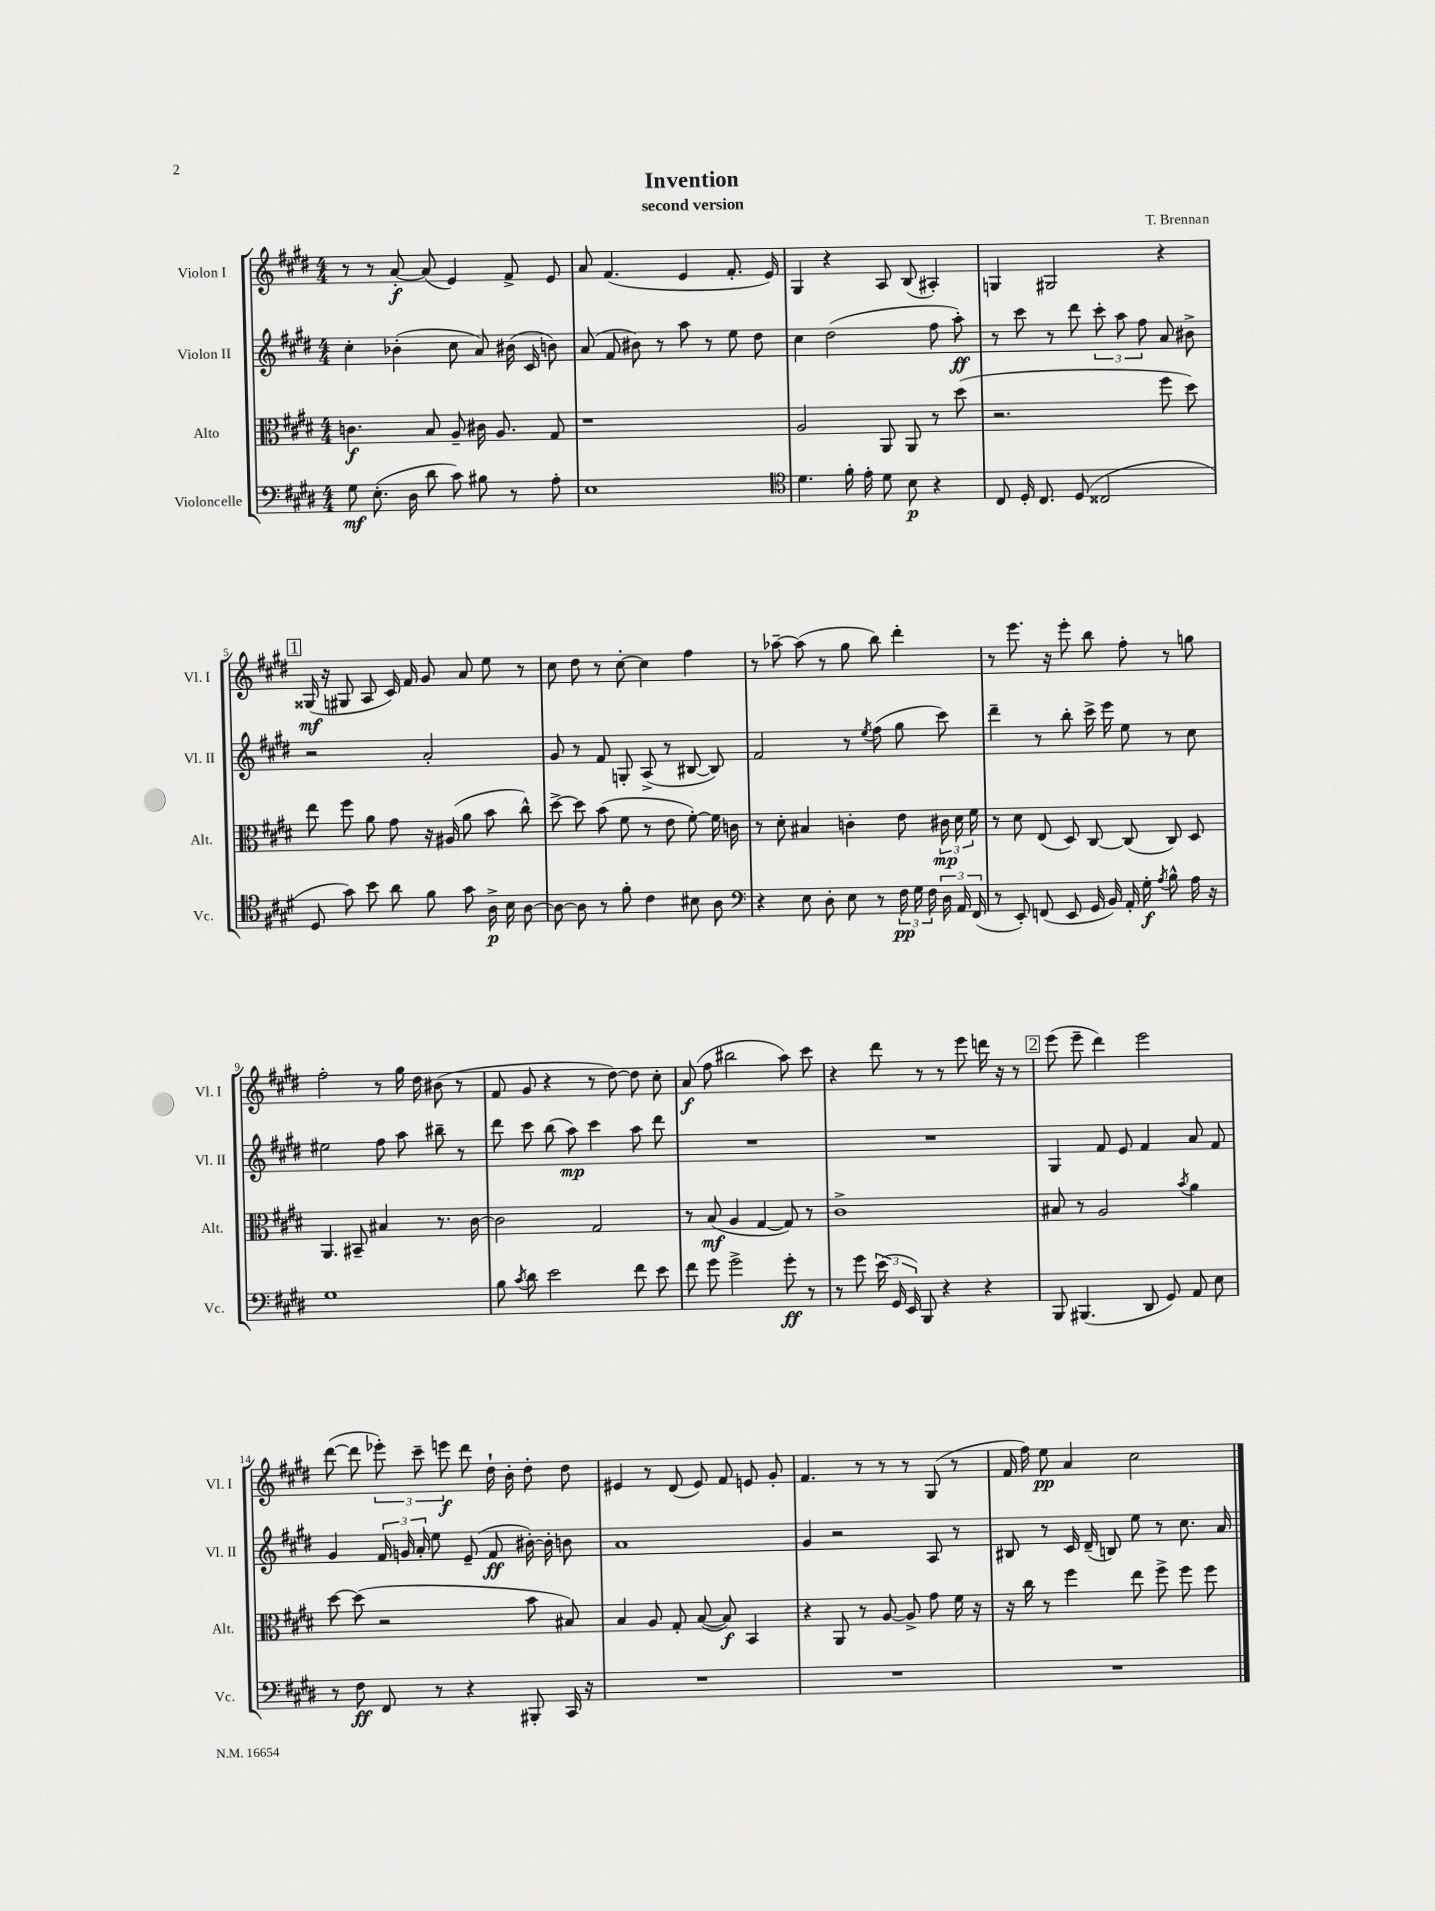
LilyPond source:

\header { title = "Invention" composer = "T. Brennan" subtitle = "second version" }
<<
\new StaffGroup <<
\new Staff = "s0" \with { instrumentName = "Violon I" shortInstrumentName = "Vl. I" } {
    \clef treble \key e \major \numericTimeSignature \time 4/4
    \autoBeamOff r8 r8 a'8~-.\f a'8( e'4) fis'8-> e'8 |
    a'8 fis'4.( e'4 fis'8.-. e'16) |
    gis4 r4 a8 b8( ais4-.) |
    g4 gis2 r4 |
    \mark \markup { \box "1" } gisis16\mf( r16 gis8 a8 cis'16) fis'16 gis'8 a'8 e''8 r8 |
    cis''8 dis''8 r8 cis''8~-. cis''4 fis''4 |
    r8 aes''8~-- aes''8( r8 gis''8 b''8) dis'''4-. |
    r8 e'''8. r16 e'''8-. b''8 fis''8-. r8 g''8 |
    fis''2-. r8 gis''16 dis''16 bis'8( r8 |
    fis'8 gis'8 r4 r8 dis''8~) dis''8 cis''8-. |
    a'8\f( fis''8 bis''2 a''8) cis'''8 |
    r4 dis'''8 r8 r8 e'''8 d'''16 r16 r8 |
    \mark \markup { \box "2" } e'''8( e'''8-- dis'''4) e'''2 |
    dis'''8~( dis'''8 \tuplet 3/2 { ees'''8-.) cis'''8-- e'''8\f } dis'''8 dis''16-! b'16-. dis''8-. dis''8 |
    eis'4 r8 dis'8( eis'8) fis'8 e'8 gis'8-. |
    fis'4. r8 r8 r8 gis8( r8 |
    fis'16 fis''16) e''8\pp a'4 cis''2 \bar "|." |
}
\new Staff = "s1" \with { instrumentName = "Violon II" shortInstrumentName = "Vl. II" } {
    \clef treble \key e \major \numericTimeSignature \time 4/4
    \autoBeamOff cis''4-. bes'4-.( cis''8 a'8) bis'16( cis'16 b'8) |
    a'8( fis'8 bis'8) r8 a''8 r8 e''8 dis''8 |
    cis''4 dis''2( fis''8 a''8-.\ff) |
    r8 cis'''8 r8 dis'''8 \tuplet 3/2 { cis'''8-. a''8 fis''8 } a'8 bis'8-> |
    \mark \markup { \box "1" } r2 a'2-. |
    gis'8 r8 fis'8 g8-. a8->( r8 bis8~ bis8) |
    fis'2 r8 \acciaccatura { e''8 } fis''8( gis''8 cis'''8) |
    dis'''4-- r8 b''8-. cis'''16-> e'''16 e''8 r8 cis''8 |
    eis''2 fis''8 a''8 bis''8-- r8 |
    dis'''8 cis'''8 b''8( a''8\mp) cis'''4 a''8 dis'''8 |
    R1 |
    R1 |
    \mark \markup { \box "2" } gis4 fis'8 e'8 fis'4 a'8 fis'8 |
    gis'4 \tuplet 3/2 { fis'16 g'16 a'16-. } e''8 e'8--( fis'8\ff bis'16~-.) bis'16-. b'8 |
    a'1 |
    gis'4 r2 a8 r8 |
    bis8 r8 cis'16 dis'16--( b8) e''8 r8 cis''8. a'16 \bar "|." |
}
\new Staff = "s2" \with { instrumentName = "Alto" shortInstrumentName = "Alt." } {
    \clef alto \key e \major \numericTimeSignature \time 4/4
    \autoBeamOff c'4.\f b8 a8-- cis'16 a8. gis8 |
    r1 |
    a2 a,8 a,8 r8 dis''8( |
    r2. fis''8 dis''8) |
    \mark \markup { \box "1" } e''8 fis''8 a'8 gis'8 r16 ais16( a'8 b'8 cis''8-^) |
    dis''8~-> dis''8 b'8( fis'8 r8 e'8 fis'8~-.) fis'16 c'16 |
    r8 dis'8-. bis4 c'4-. e'8 \tuplet 3/2 { cis'16\mp dis'16 fis'16 } |
    r8 dis'8 e8( dis8) cis8~ cis8( cis8) dis8 |
    a,4. bis,8-- bis4 r8. cis'16~ |
    cis'2 gis2 |
    r8 b8\mf( a4 gis4~ gis8) r8 |
    cis'1-> |
    \mark \markup { \box "2" } bis8 r8 a2 \acciaccatura { b'8 } a'4 |
    dis''8~ dis''8( r2 b'8 bis8) |
    b4 a8 gis8-. b8~( b8\f) b,4 |
    r4 a,8 r8 a8~ a8-> gis'8 fis'16 r16 |
    r16 cis''16 r8 fis''4 e''8 fis''8-> fis''8 fis''8 \bar "|." |
}
\new Staff = "s3" \with { instrumentName = "Violoncelle" shortInstrumentName = "Vc." } {
    \clef bass \key e \major \numericTimeSignature \time 4/4
    \autoBeamOff gis8\mf e8.-.( dis16 dis'8 cis'8) bis8 r8 a8-. |
    e1 |
    \clef tenor dis'4. fis'16-. e'16-. dis'8 b8\p r4 |
    cis8 dis16-. cis8. dis8( cisis2 |
    \mark \markup { \box "1" } dis8 gis'8) b'8 a'8 fis'8 gis'8 a16->\p b16 a8~ |
    a8~ a8 r8 fis'8-. cis'4 bis8 a8 |
    \clef bass r4 e8 dis8-. e8 r8 \tuplet 3/2 { fis16\pp gis16 fis16 } \tuplet 3/2 { dis16 a,16 fis,16( } |
    r8 e,8-.) f,8( e,8 gis,16 b,16) a,16-. gis16-.\f \acciaccatura { a8 } b8-^ a16 r16 |
    gis1 |
    b8 \acciaccatura { cis'8 } dis'8 e'2 fis'8 e'8 |
    fis'8 gis'8 gis'2-> gis'8-.\ff r8 |
    r8 gis'8 \tuplet 3/2 { e'16( gis,16 e,16) } b,,8 r4 r4 |
    \mark \markup { \box "2" } b,,8 bis,,4.( dis,8 gis,8) a,8 e8 |
    r8 fis8\ff fis,8 r8 r4 bis,,8-. cis,16 r16 |
    R1 |
    R1 |
    R1 \bar "|." |
}
>>
>>
